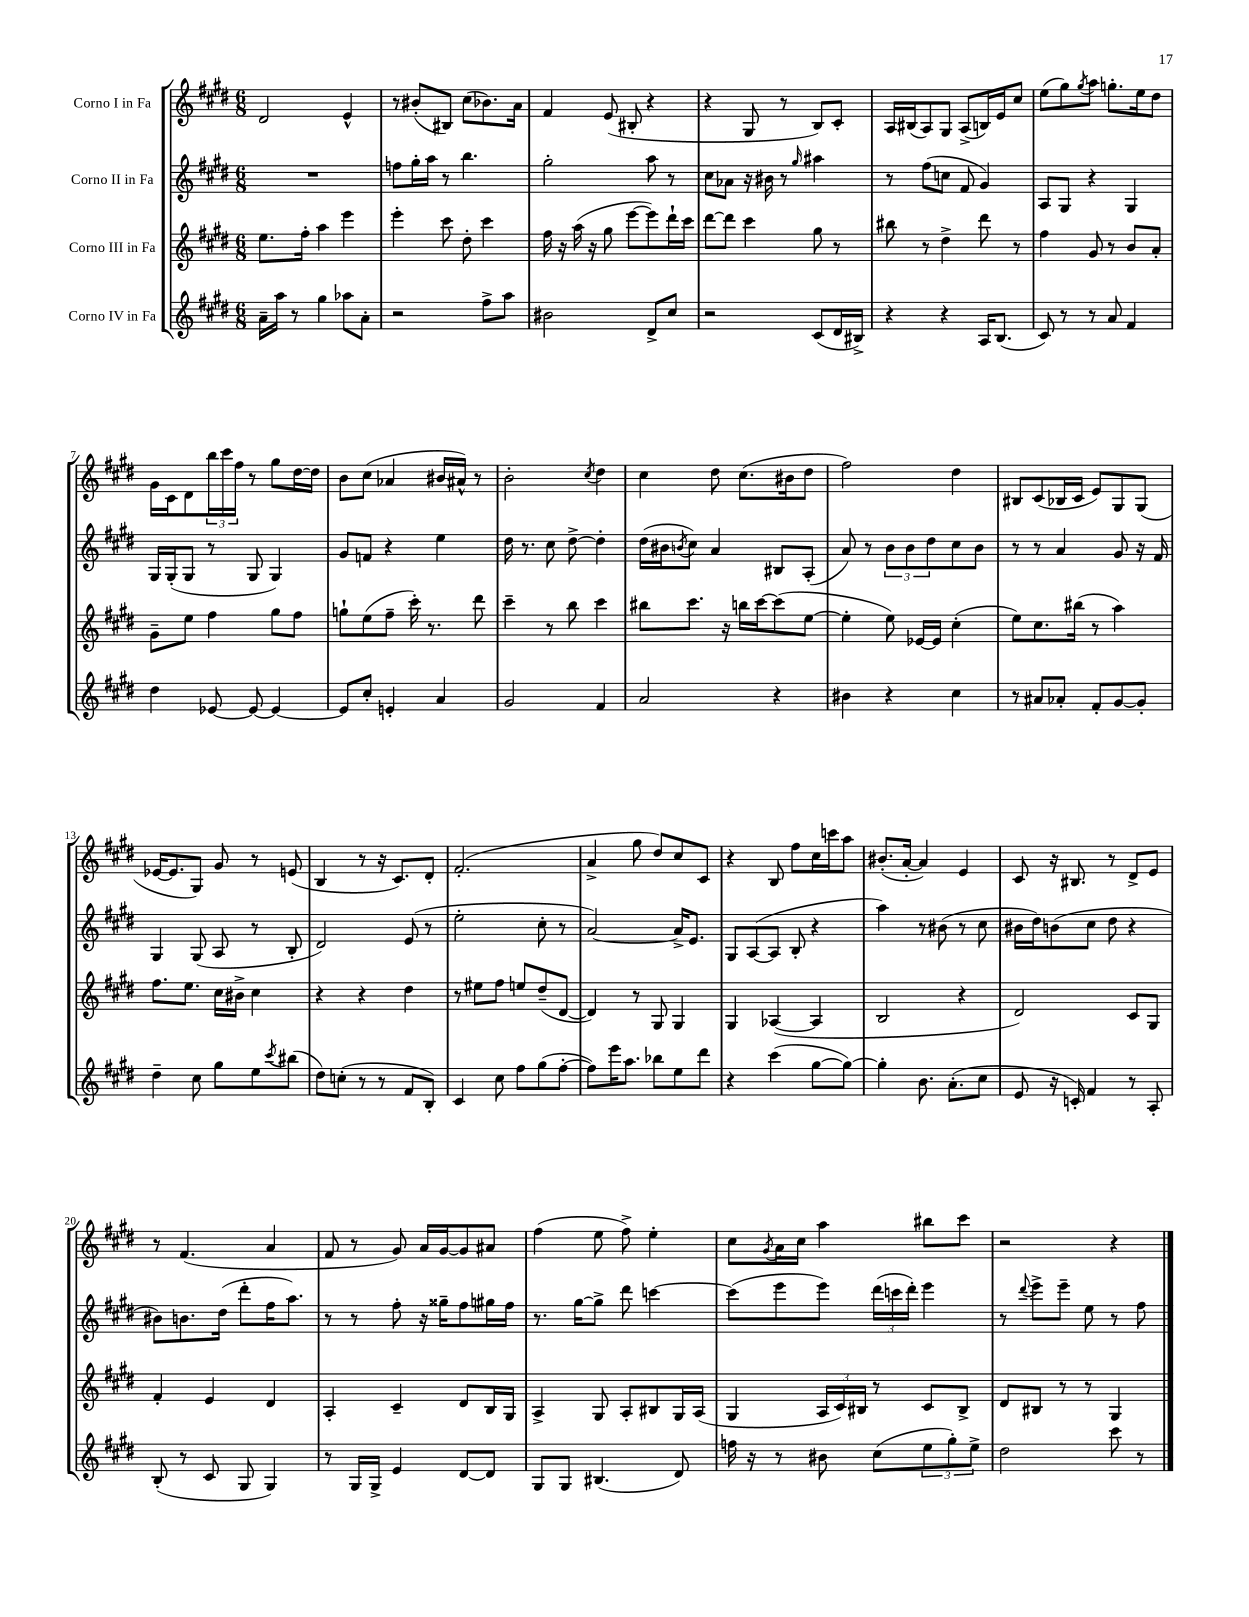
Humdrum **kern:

**kern	**kern	**kern	**kern
*staff4	*staff3	*staff2	*staff1
*clefG2	*clefG2	*clefG2	*clefG2
*k[f#c#g#d#]	*k[f#c#g#d#]	*k[f#c#g#d#]	*k[f#c#g#d#]
*M6/8	*M6/8	*M6/8	*M6/8
16a~\LL	8.ee\L	2.r	2d#/
16aa\JJ	.	.	.
8r	.	.	.
.	16ff#'\Jk	.	.
4gg#\	4aa\	.	.
8aa-\L	4eee\	.	4e^^/
8a'\J	.	.	.
=	=	=	=
2r	4eee'\	8ff\L	8r
.	.	16gg#'\L	(8b#'/L
.	.	16aa\JJ	.
.	8ccc#\	8r	8B#/J)
.	8dd#'\	4.bb\	(8cc#\L
8ff#^\L	4ccc#\	.	8.b-\)
8aa\J	.	.	.
.	.	.	16a\Jk
=	=	=	=
2b#\	16ff#\	2gg#'\	4f#/
.	16r	.	.
.	(16aa\	.	.
.	16r	.	.
.	8gg#\	.	(8e/
.	[8eee\L	.	8B#'/
8d#^/L	8eee\])	8aa\	4r
8cc#/J	16ddd#`\L	8r	.
.	16ccc#\JJ	.	.
=	=	=	=
2r	[8ddd#\L	8cc#\L	4r
.	8ddd#\]J	8a-\J	.
.	4ccc#\	16r	8G#/
.	.	16b#\	.
.	.	8r	8r
.	.	16qqgg#/	.
(8c#/L	8gg#\	4aa#\	8B/L)
16d#/L	8r	.	8c#'/J
16B#^/JJ)	.	.	.
=	=	=	=
4r	8bb#\	8r	16A/LL
.	.	.	(16B#/J
.	8r	(8ff#\L	8A/)
4r	4dd#^\	8cc\J	8G#/J
.	.	8f#/	(8A^/L
16A/LK	8ddd#\	4g#/)	16B/L)
(8.B/J	.	.	16e/J
.	8r	.	8cc#/J
=	=	=	=
8c#/)	4ff#\	8A/L	(8ee\L
8r	.	8G#/J	8gg#\)
.	.	.	8qgg#/
8r	8g#/	4r	8aa\J
8a/	8r	.	8.gg'\L
4f#/	8b/L	4G#/	.
.	.	.	16ee\k
.	8a'/J	.	8dd#\J
=	=	=	=
4dd#\	8g#~\L	16G#/LL	16g#\LL
.	.	(16G#'/J	16c#\J
.	8ee\J	8G#/J	8d#\
[8e-/	4ff#\	8r	24bb\L
.	.	.	24ccc#\
.	.	.	24ff#\JJ
8e-/_	.	8G#/	8r
4e-/_	8gg#\L	4G#/)	8gg#\L
.	8ff#\J	.	[16dd#\L
.	.	.	16dd#\]JJ
=	=	=	=
8e-/]L	8gg`\L	8g#/L	8b\L
8cc#'/J	(8ee\	8f/J	(8cc#\J
4e'/	8ff#~\J	4r	4a-/
.	16ccc#'\)	.	.
.	8.r	.	.
4a/	.	4ee\	16b#/LL
.	.	.	16a#^^/JJ)
.	8ddd#\	.	8r
=	=	=	=
2g#/	4ccc#~\	16dd#\	2b'\
.	.	8.r	.
.	8r	8cc#\	.
.	8bb\	[8dd#^\	.
.	.	.	8qcc#/
4f#/	4ccc#\	4dd#'\]	4dd#\
=	=	=	=
2a/	8bb#\L	(16dd#\LL	4cc#\
.	.	16b#\J	.
.	.	8qb/	.
.	8.ccc#\J	8cc#\J)	.
.	.	4a/	8dd#\
.	16r	.	.
.	16bb\LL	.	(8.cc#\L
.	[16ccc#\J	.	.
4r	(8ccc#\]	8B#/L	.
.	.	.	16b#\k
.	[8ee\J	(8A'/J	8dd#\J
=	=	=	=
4b#\	4ee'\]	8a/)	2ff#\)
.	.	8r	.
4r	8ee\)	12b\L	.
.	.	12b\	.
.	[16e-/LL	.	.
.	.	12dd#\	.
.	16e-/]JJ	.	.
4cc#\	(4cc#'\	8cc#\	4dd#\
.	.	8b\J	.
=	=	=	=
8r	8ee\L)	8r	8B#/L
8a#/L	8.cc#\	8r	(8c#/
8a-'/J	.	4a/	16B-/L
.	(16bb#\Jk	.	16c#/JJ
8f#'/L	8r	.	8e/L)
[8g#/	4aa\)	8g#/	8G#/
8g#'/]J	.	16r	(8G#/J
.	.	16f#/	.
=	=	=	=
4dd#~\	8.ff#\L	4G#/	[16e-/LK
.	.	.	8.e-/]
.	8.ee\J	.	.
8cc#\	.	(8G#/	8G#/J)
8gg#\L	16cc#\LL	8A/	8g#/
.	16b#^\JJ	.	.
8ee\	4cc#\	8r	8r
8qccc#/	.	.	.
(8bb#\J	.	8B'/	(8e/
=	=	=	=
8dd#\L)	4r	2d#/)	4B/
(8cc'\J	.	.	.
8r	4r	.	8r
8r	.	.	16r
.	.	.	8.c#/L)
8f#/L	4dd#\	(8e/	.
8B'/J)	.	8r	8d#'/J
=	=	=	=
4c#/	8r	2ee'\	(2.f#'/
.	8ee#\L	.	.
8cc#\	8ff#\J	.	.
8ff#\L	8ee/L	.	.
(8gg#\	(8dd#~/	8cc#'\	.
[8ff#'\J	[8d#/J	8r	.
=	=	=	=
8ff#\]L)	4d#/])	[2a/)	4a^/
16eee\K	.	.	.
8.aa\J	.	.	.
.	8r	.	8gg#\
8bb-\L	8G#/	.	8dd#/L)
8ee\	4G#/	16a^/]LK	8cc#/
.	.	8.e/J	.
8ddd#\J	.	.	8c#/J
=	=	=	=
4r	4G#/	8G#/L	4r
.	.	([8A/	.
(4ccc#\	([4A-/	8A/]J	8B/
.	.	8B'/	8ff#\L
[8gg#\L	4A-/]	4r	16cc#\L
.	.	.	16ccc\J
8gg#\_J)	.	.	8aa\J
=	=	=	=
4gg#'\]	2B/	4aa\)	(8.b#'/L
.	.	.	[16a'/Jk
8.b\	.	8r	4a/])
.	.	(8b#\	.
(8.a'\L	.	.	.
.	4r	8r	4e/
8cc#\J	.	8cc#\	.
=	=	=	=
8e/	2d#/)	16b#\LL	8c#/
.	.	16dd#\J)	.
16r	.	(8b\	16r
16c'/)	.	.	8.B#/
4f#/	.	8cc#\J	.
.	.	8dd#\	8r
8r	8c#/L	4r	8d#^/L
8A'/	8G#/J	.	8e/J
=	=	=	=
(8B'/	4f#'/	8b#\L)	8r
8r	.	8.b\	(4.f#/
8c#/	4e/	.	.
.	.	(16dd#\Jk	.
8G#/	.	8ddd#'\L	.
4G#/)	4d#/	16ff#\K	4a/
.	.	8.aa\J)	.
=	=	=	=
8r	4A'/	8r	8f#/
16G#/LL	.	8r	8r
16G#^/JJ	.	.	.
4e/	4c#~/	8ff#'\	8g#/)
.	.	16r	16a/LL
.	.	16gg##~\LK	[16g#/J
[8d#/L	8d#/L	8ff#\	8g#/]
8d#/]J	16B/L	16gg#\L	8a#/J
.	16G#/JJ	16ff#\JJ	.
=	=	=	=
8G#/L	4A^/	8.r	(4ff#\
8G#/J	.	.	.
.	.	[16gg#\LK	.
(4.B#/	8G#/	8gg#^\]J	8ee\
.	8A'/L	8ddd#\	8ff#^\)
.	8B#/	[4ccc\	4ee'\
8d#/)	16G#/L	.	.
.	(16A/JJ	.	.
=	=	=	=
16ff\	4G#/	(8ccc\]L	8cc#\L
16r	.	.	.
.	.	.	8qg#/
8r	.	8eee\	16a\L
.	.	.	16cc#\JJ
8b#\	24A/LL	8eee\J)	4aa\
.	24c#/)	.	.
.	24B#/JJ	.	.
(8cc#\L	8r	(24ddd#\LL	.
.	.	24ccc\	.
.	.	24ddd#'\JJ)	.
12ee\	8c#/L	4eee\	8bb#\L
12gg#'\)	.	.	.
.	8B#^/J	.	8ccc#\J
12ee^\J	.	.	.
=	=	=	=
2dd#\	8d#/L	8r	2r
.	.	8qqddd#/	.
.	8B#/J	8eee^\L	.
.	8r	8eee~\J	.
.	8r	8ee\	.
8ccc#\	4G#/	8r	4r
8r	.	8ff#\	.
==	==	==	==
*-	*-	*-	*-
